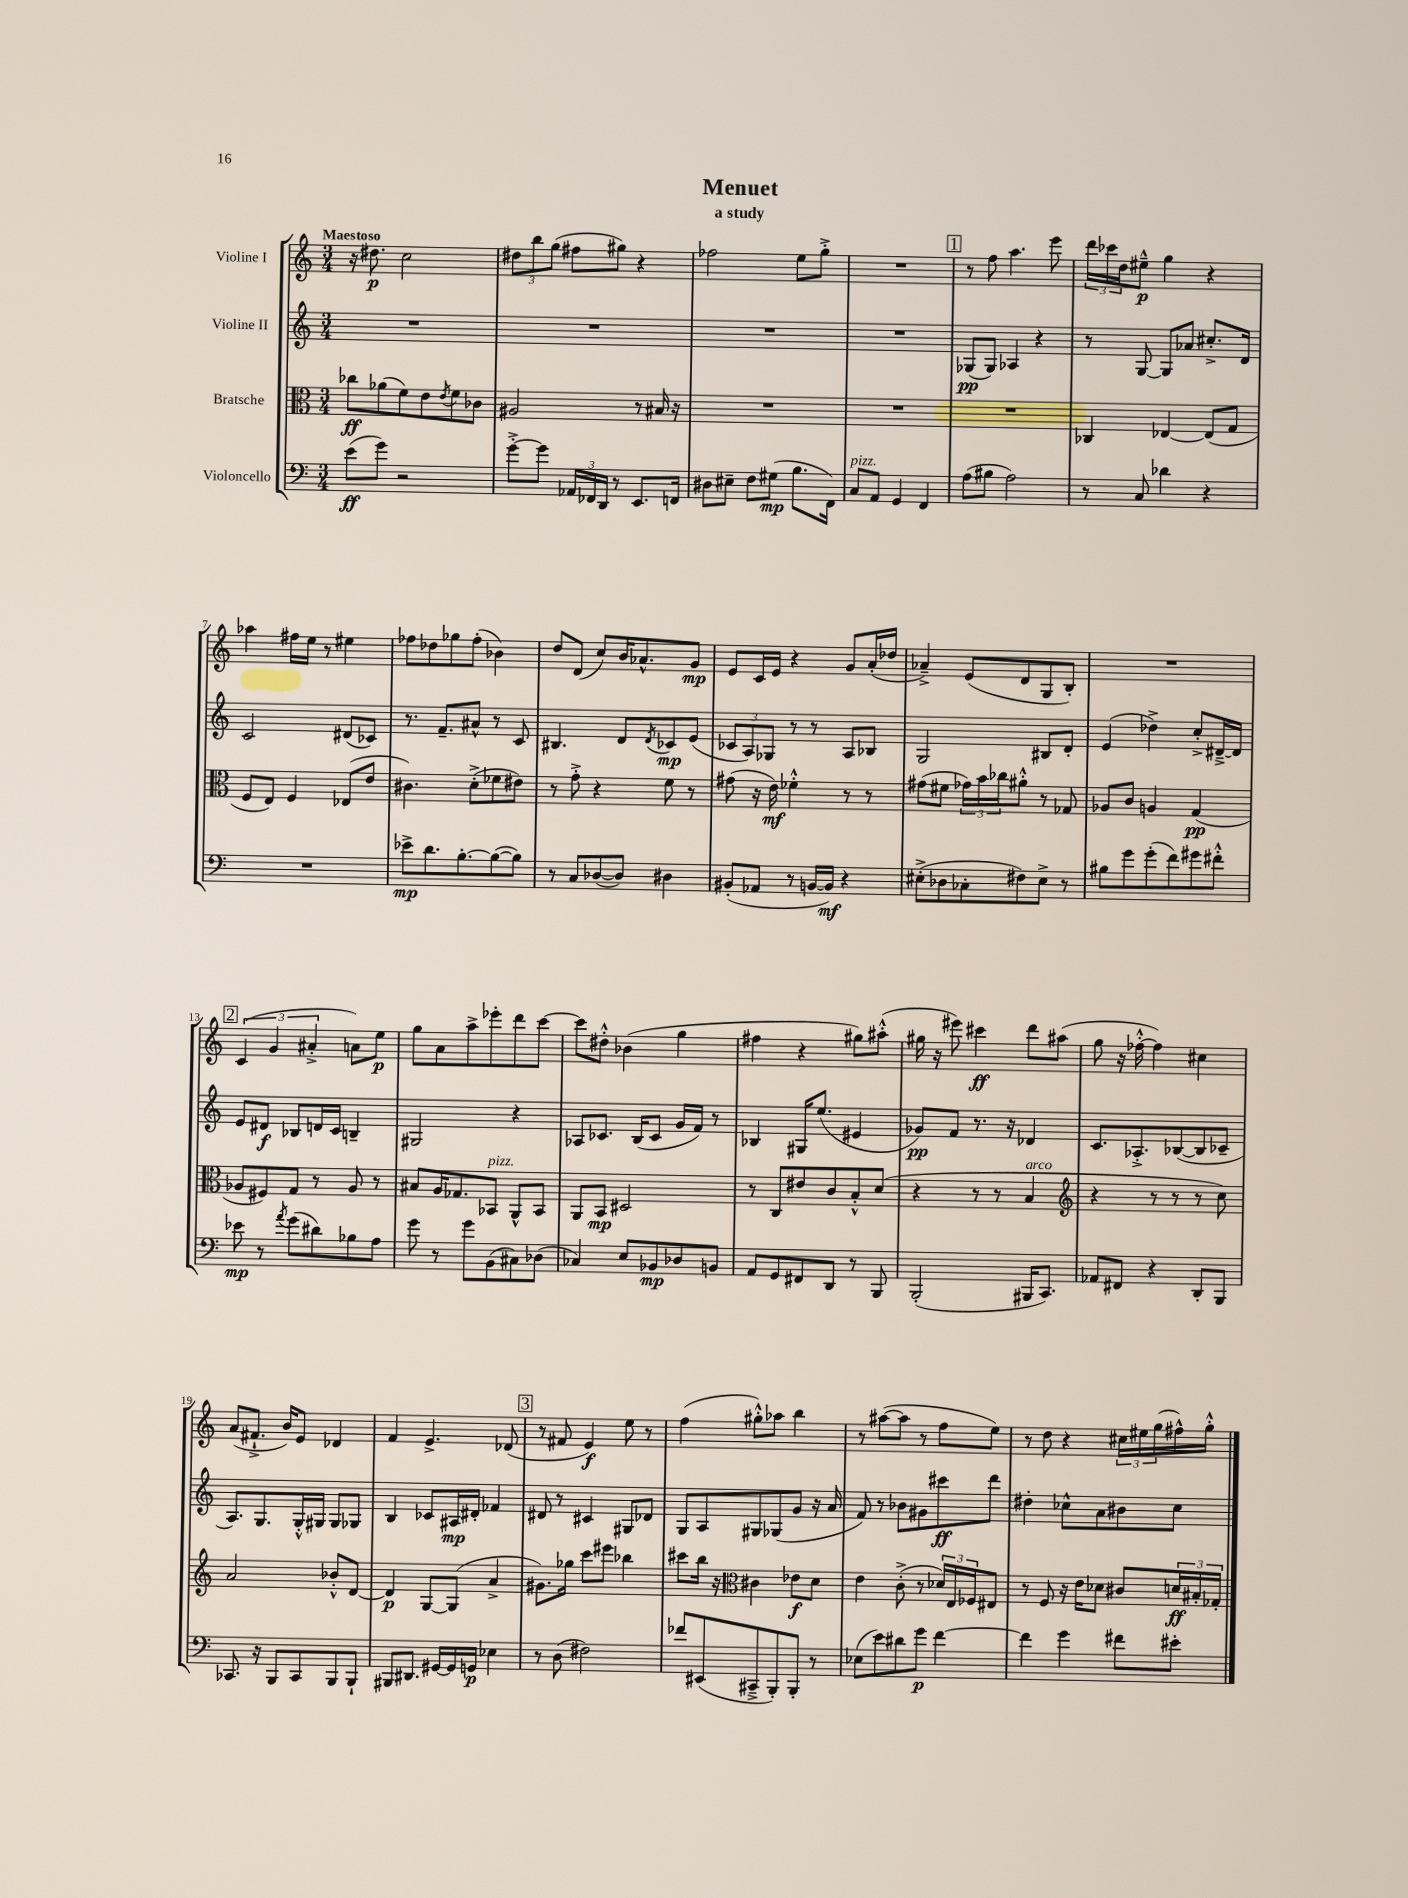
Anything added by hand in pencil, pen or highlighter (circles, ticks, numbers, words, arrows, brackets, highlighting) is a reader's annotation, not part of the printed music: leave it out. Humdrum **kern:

**kern	**kern	**kern	**kern
*staff4	*staff3	*staff2	*staff1
*clefF4	*clefC3	*clefG2	*clefG2
*k[]	*k[]	*k[]	*k[]
*M3/4	*M3/4	*M3/4	*M3/4
(8e	8cc-	2.r	16r
.	.	.	8.dd#
8g)	(8a-	.	.
2r	8f)	.	2cc
.	8e	.	.
.	8qe	.	.
.	8f	.	.
.	8c-	.	.
=	=	=	=
[8g'^	2A#	2.r	12dd#
.	.	.	12bb
8g]	.	.	.
.	.	.	(12gg
24AA-	.	.	8ff#
24FF-	.	.	.
24DD	.	.	.
8r	.	.	8gg#)
8.EE	8r	.	4r
.	16B#	.	.
16FF	16r	.	.
=	=	=	=
8D#	2.r	2.r	2ff-
8E#~	.	.	.
8F	.	.	.
(8G#	.	.	.
8.B	.	.	8ee
.	.	.	8gg'^
16FF)	.	.	.
=	=	=	=
8C	2.r	2.r	2.r
8AA	.	.	.
4GG	.	.	.
4FF	.	.	.
=	=	=	=
(8A	2.r	(8G-	8r
8B#	.	8G-)	8ff
2A)	.	4A-	4.aa
.	.	4r	.
.	.	.	8eee
=	=	=	=
8r	4C-	8r	24ddd
.	.	.	24ccc-
.	.	.	24dd
8C	.	[8G	8ee#~^^
4d-	[4E-	8G]	4gg
.	.	8a-	.
4r	(8E-]	8.cc#'^	4r
.	8G	.	.
.	.	16d	.
=	=	=	=
2.r	8F	2c	4aa-
.	8E)	.	.
.	4F	.	16ff#
.	.	.	16ee
.	.	.	8r
.	(8E-	(8d#	4ee#
.	8e	8c-)	.
=	=	=	=
8e-^	4.c#)	8.r	8ff-
8.d	.	.	8dd-
.	.	8.f~	.
.	.	.	8gg-
[8.B'	.	.	.
.	(8d'^	8a#^^	(8ff-'
(8B_	8f-	8r	4b-)
8B])	8e#)	8c	.
=	=	=	=
8r	8r	4.B#	8dd
8C	8g'^	.	(8d
([8D-	4r	.	8cc)
8D-])	.	8d	16b
.	.	.	8.a-^^
.	.	8qd	.
4D#	8f	8c-	.
.	8r	(8e	8g
=	=	=	=
(8BB#'	(8g#	12c-	8e
.	.	12A)	.
8AA-	16r	.	16c
.	.	12G-	.
.	16e)	.	16e
8r	4f-'^^	8r	4r
[16BB	.	8r	.
16BB])	.	.	.
4r	8r	8A	8g
.	8r	8B-	(16a'
.	.	.	16dd-
=	=	=	=
(8E#'^	(8g#	2G	4a-~^)
8D-	8f#	.	.
8C-'	24g-)	.	(8e
.	24b	.	.
.	24cc-	.	.
8F#)	8a#'^^	.	8d
8E#^	8r	8B#	8G
8r	8G-	8d'	8B')
=	=	=	=
8B#	8A-	(4e	2.r
8g	8c	.	.
(8g'	4A	4dd-^)	.
8f)	.	.	.
8g#	(4G	8cc'^	.
8f#'^^	.	[16d#~^	.
.	.	16d#]	.
=	=	=	=
8e-	8A-	8e	(6c
8r	8F#)	8d#	.
.	.	.	6g
8qa	.	.	.
(8g	8G	8B-	.
.	.	.	6a#'^
8d#)	8r	16d	.
.	.	16c	.
8B-	8A-	4B~	8a)
8A	8r	.	8ee
=	=	=	=
8g	8B#	2G#	8gg
8r	16A	.	8a
.	8.G-	.	.
8g	.	.	8aa^
(8BB	8BB-	.	8eee-'
8C#)	8AA^^	4r	8ddd
(8D-	8BB-	.	[8ccc
=	=	=	=
4C-)	8AA	8A-	8ccc]
.	8BB	8.c-	8dd#'^^
8E	2D#	.	(4b-
.	.	(16B	.
8BB-	.	8c-	.
8D-	.	16g	4gg
.	.	16f)	.
8BB	.	8r	.
=	=	=	=
8AA	8r	4B-	4ff#
8GG	8C	.	.
8FF#	8e#	16G#	4r
.	.	(8.ee	.
8DD	8c	.	.
8r	8B'^^	4e#	8gg#)
8BBB	(8d	.	(8aa#'^^
=	=	=	=
(2BBB'	4r	8g-)	16gg#
.	.	.	16r
.	.	8f	8eee#)
.	8r	8.r	4ccc#
.	8r	.	.
.	.	16r	.
16BBB#	4B	4d-	8ddd
8.CC)	.	.	.
.	.	.	(8aa#
=	=	=	=
*	*clefG2	*	*
8AA-	4r	8.c	8gg
8FF#	.	.	16r
.	.	8.A-'^	[16ff-'^^
4r	8r	.	4ff-])
.	8r	([8B-	.
8DD'	8r	8B-]	4cc#
8BBB	8cc)	8c-~	.
=	=	=	=
8.CC-	2a	8.A)	(8a
.	.	.	8.f#`^
16r	.	8.G	.
8BBB	.	.	.
.	.	.	16b)
8CC-	.	16G'^^	8e
.	.	16G#	.
8BBB	8b-'^^	8G#	4d-
8BBB`	[8d	8G-	.
=	=	=	=
8BBB#	4d]	4B	4f
8.DD#	.	.	.
.	[8G	8c-	4.e^
[16GG#	.	.	.
16GG#]	(8G]	16A#	.
16GG	.	16d#'	.
4E-	4a^	4f-	.
.	.	.	(8d-
=	=	=	=
8r	8.g#)	8d#	8r
(8D	.	8r	8f#
.	16gg-	.	.
2F#)	8ccc	4c#	4e)
.	8eee#	.	.
.	4bb-	8G#	8ee
.	.	8d-	8r
=	=	=	=
8f-	8ccc#	8G	(4ff
(8EE#	16bb	8A	.
.	16r	.	.
*	*clefC3	*	*
8CC#~^	4c#	8G#	8gg#'^^)
8BBB')	.	(8G-	8aa-
8BBB'	8e-	8g	4bb
8r	8d	16r	.
.	.	16a	.
=	=	=	=
(8E-	4e	8f)	8r
8e)	.	8r	([8aa#
8d#	(8c'^	8b-	8aa#]
8g	8r	8g#	8r
[4f	24d-)	8ccc#	8ff
.	24E	.	.
.	24F-	.	.
.	8E#	8ddd	8ee)
=	=	=	=
4f]	8r	4dd#'	8r
.	8F	.	8dd
4g	16r	8cc-^^	4r
.	16e	.	.
.	8d-	8a	.
8f#	8c#	8b#	24cc#
.	.	.	24ee#
.	.	.	(24gg
8e#'	24d	8cc-	16ff#^^)
.	24B#'	.	.
.	.	.	16gg'^^
.	24G-'	.	.
==	==	==	==
*-	*-	*-	*-
